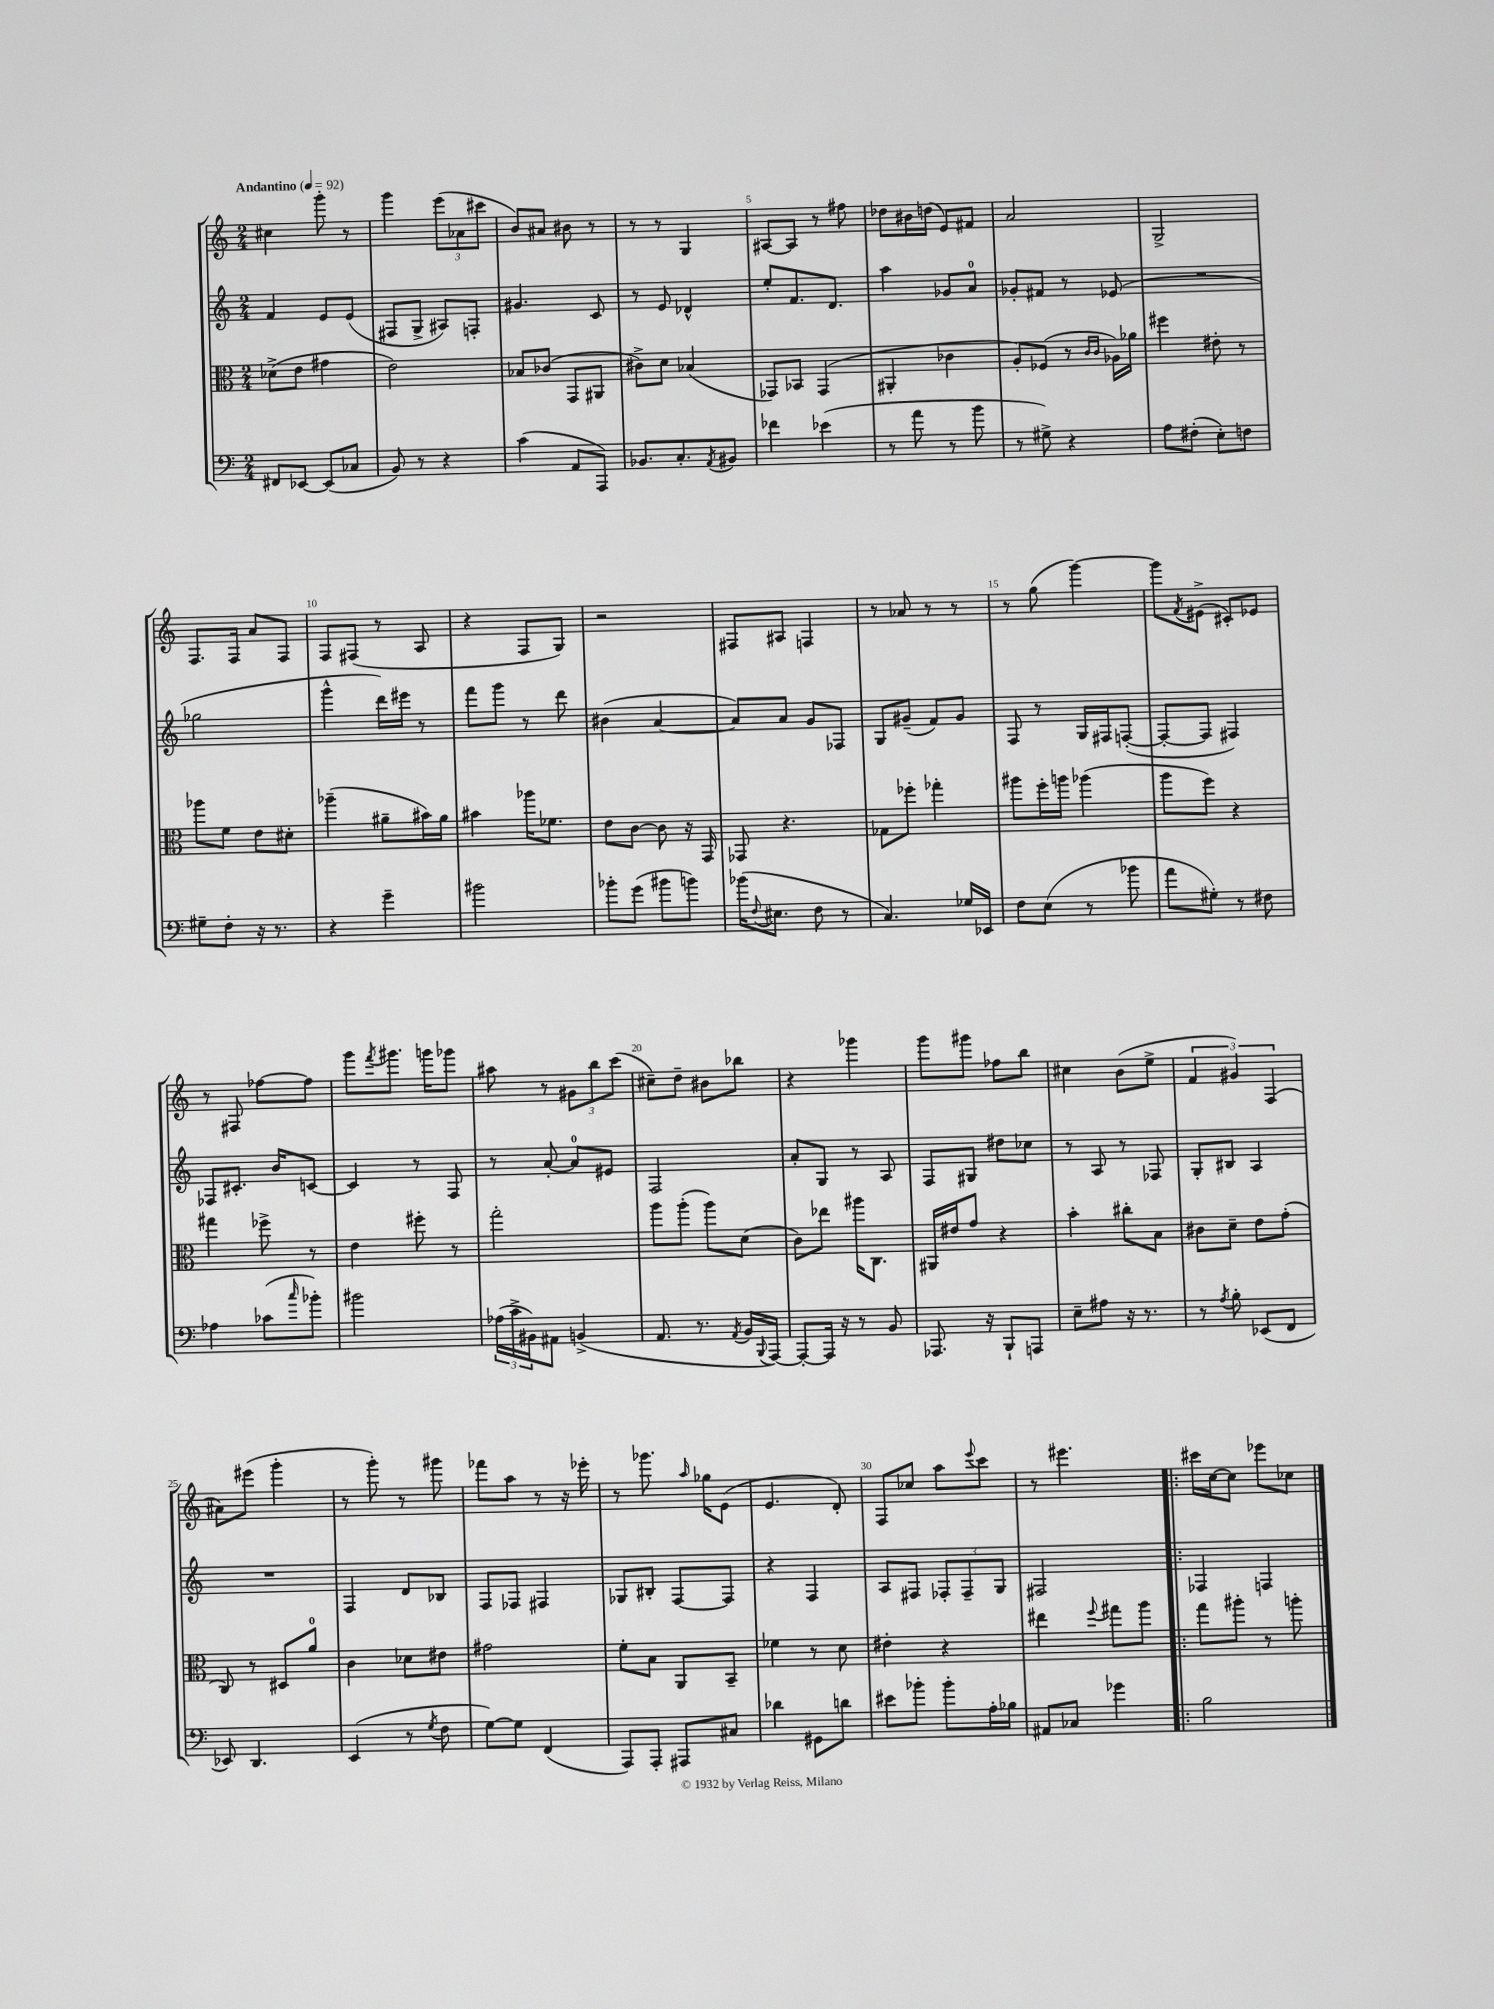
<<
\new StaffGroup <<
\new Staff = "s0" {
    \clef treble \key c \major \numericTimeSignature \time 2/4 \tempo "Andantino" 4 = 92
    cis''4 g'''8-. r8 |
    g'''4 \tuplet 3/2 { e'''8( aes'8 cis'''8 } |
    b'8) ais'8 bis'8 r8 |
    r8 r8 g4 |
    ais8~ ais8 r8 fis''8 |
    des''8 bis'16 d''16( e'8) fis'8 |
    a'2 |
    g2-> |
    f8. f16 a'8 f8 |
    f8 fis8( r8 a8 |
    r4 f8 g8) |
    r2 |
    fis8 ais8 f4 |
    r8 aes'8 r8 r8 |
    r8 g''8( g'''4~) |
    g'''8 \acciaccatura { f'8 } eis'8->( cis'8-.) ees'8 |
    r8 fis8 fes''8~ fes''8 |
    g'''8 \acciaccatura { f'''8 } gis'''8. g'''16 ges'''8 |
    ais''8 r8 \tuplet 3/2 { gis'8 b''8 c'''8( } |
    cis''8--) d''8-- bis'8 bes''8 |
    r4 ges'''4 |
    g'''8 gis'''8 fes''8 b''8 |
    cis''4 b'8( e''8-> |
    \tuplet 3/2 { f'4 gis'4) f4( } |
    ais'8) eis'''8( g'''4-. |
    r8 g'''8-.) r8 gis'''8 |
    fes'''8 a''8 r8 r16 ees'''16-. |
    r8 ges'''8. \grace { a''16 } ges''16 e'8( |
    e'4. d'8-.) |
    f8 ces''8 a''8 \appoggiatura { e'''8 } c'''8 |
    r8 eis'''4. |
    \bar ".|:" cis'''16 c''16~ c''8 ees'''8 ces''8 \bar "|." |
}
\new Staff = "s1" {
    \clef treble \key c \major \numericTimeSignature \time 2/4
    f'4 e'8 e'8( |
    fis8 g8-> ais8) f8-. |
    gis'4. c'8 |
    r8 e'8 des'4-^ |
    e''8-. f'8. d'8. |
    a''4 ges'8 a'8-0 |
    ges'8-. fis'8 r8 ees'8( |
    R2 |
    ges''2 |
    g'''4-^ d'''16) eis'''16 r8 |
    f'''8 g'''8 r8 d'''8 |
    bis'4( a'4~ |
    a'8) a'8 g'8 fes8 |
    g8 gis'8--( f'8) gis'8 |
    f8 r8 g16 fis16 f8~-.( |
    f8~-. f8 fis4) |
    fes8 cis'8.-. b'16 c'8~ |
    c'4 r8 f8 |
    r8 a'8~-. a'8-0 eis'8 |
    f2 |
    a'8-. g8 r8 a8 |
    f8 gis8 dis''8 ces''8 |
    r8 a8 r8 fes8 |
    g8-. bis8 a4 |
    R2 |
    f4 d'8 bes8 |
    f8 fes8 fis4 |
    ges8 bis8-. f8~ f8 |
    r4 f4 |
    a8 fis8 \tuplet 3/2 { fes8-. fes8-- g8 } |
    fis2 |
    \bar ".|:" fes4 f4 \bar "|." |
}
\new Staff = "s2" {
    \clef alto \key c \major \numericTimeSignature \time 2/4
    des'8->( e'8 gis'4 |
    e'2) |
    bes8 ces'8( g,8 ais,8 |
    cis'8->) d'8 bes4( |
    ges,8) bes,8 ges,4( |
    ais,4-. ces'4 |
    a8-.) fes8( r8 \grace { c'16 c'16 } aes16) aes'16 |
    fis''4 eis'8-. r8 |
    aes''8 f'8 e'8 dis'8-. |
    aes''4--( ais'8-- bis'16) ais'16 |
    bis'4 aes''16 fes'8. |
    e'8 c'8~ c'8 r16 g,16 |
    ges,8 r4. |
    ges8 fes''8-. ges''4-. |
    ais''8 f''16-. a''16 aes''4( |
    a''8 f''8) r4 |
    gis''4 fes''8-> r8 |
    e'4 fis''8-. r8 |
    g''2-. |
    a''8 a''8-.( a''8) d'8( |
    c'8) ees''8 ais''16 c8. |
    ais,16 eis'16 g'8 r4 |
    b'4-. cis''8-. b8 |
    cis'8 d'8-- e'8 g'8-.( |
    c8) r8 dis8 a'8-0 |
    c'4 des'8 eis'8 |
    gis'2 |
    f'8-. b8 a,8 b,8-- |
    fes'4 r8 d'8 |
    eis'4-. r4 |
    eis''4 \appoggiatura { f''8 } gis''8 a''8 |
    \bar ".|:" g''8 ais''8-. r8 a''8-. \bar "|." |
}
\new Staff = "s3" {
    \clef bass \key c \major \numericTimeSignature \time 2/4
    fis,8 ees,8~ ees,8( ces8 |
    b,8) r8 r4 |
    c'4( a,8 a,,8) |
    bes,8. c8.-. \acciaccatura { a,8 } bis,8 |
    fes'4 ees'4( |
    r8 a'8 r8 b'8 |
    r8 gis8->) r4 |
    a8 fis8-.( e8-.) f8 |
    gis8-- f8-. r16 r8. |
    r4 g'4-- |
    bis'2 |
    bes'8-. g'8( bis'8 b'8) |
    bes'16( \appoggiatura { f8 } eis8. f8 r8 |
    c4.) ges16 ees,16 |
    f8 e8( r8 bes'8 |
    a'8 gis8-.) r8 fis8 |
    aes4 ces'8( \grace { c''16 } bes'8-.) |
    bis'2 |
    \tuplet 3/2 { aes16( c'16-> bis,16) } ais,8 b,4->( |
    a,8. r8. \acciaccatura { a,8 } b,16 \appoggiatura { b,,8 } a,,16~) |
    a,,8~-. a,,16 r16 r8 b,8 |
    aes,,8. r16 b,,8-! a,,8 |
    e8-- ais8 r16 r8. |
    r8 \acciaccatura { a8 } b8-. ees,8( f,8 |
    ees,8) d,4. |
    e,4( r8 \acciaccatura { g8 } f8 |
    g8~) g8 f,4( |
    a,,8) a,,8-. ais,,8 cis8 |
    des'4 gis,8 d'8 |
    eis'8 bes'8-. bes'8-. a16-. bes16 |
    ais,8 ces8 ges'4 |
    \bar ".|:" b2 \bar "|." |
}
>>
>>
\layout { \context { \Score \override BarNumber.break-visibility = ##(#f #t #t) barNumberVisibility = #(every-nth-bar-number-visible 5) } }
